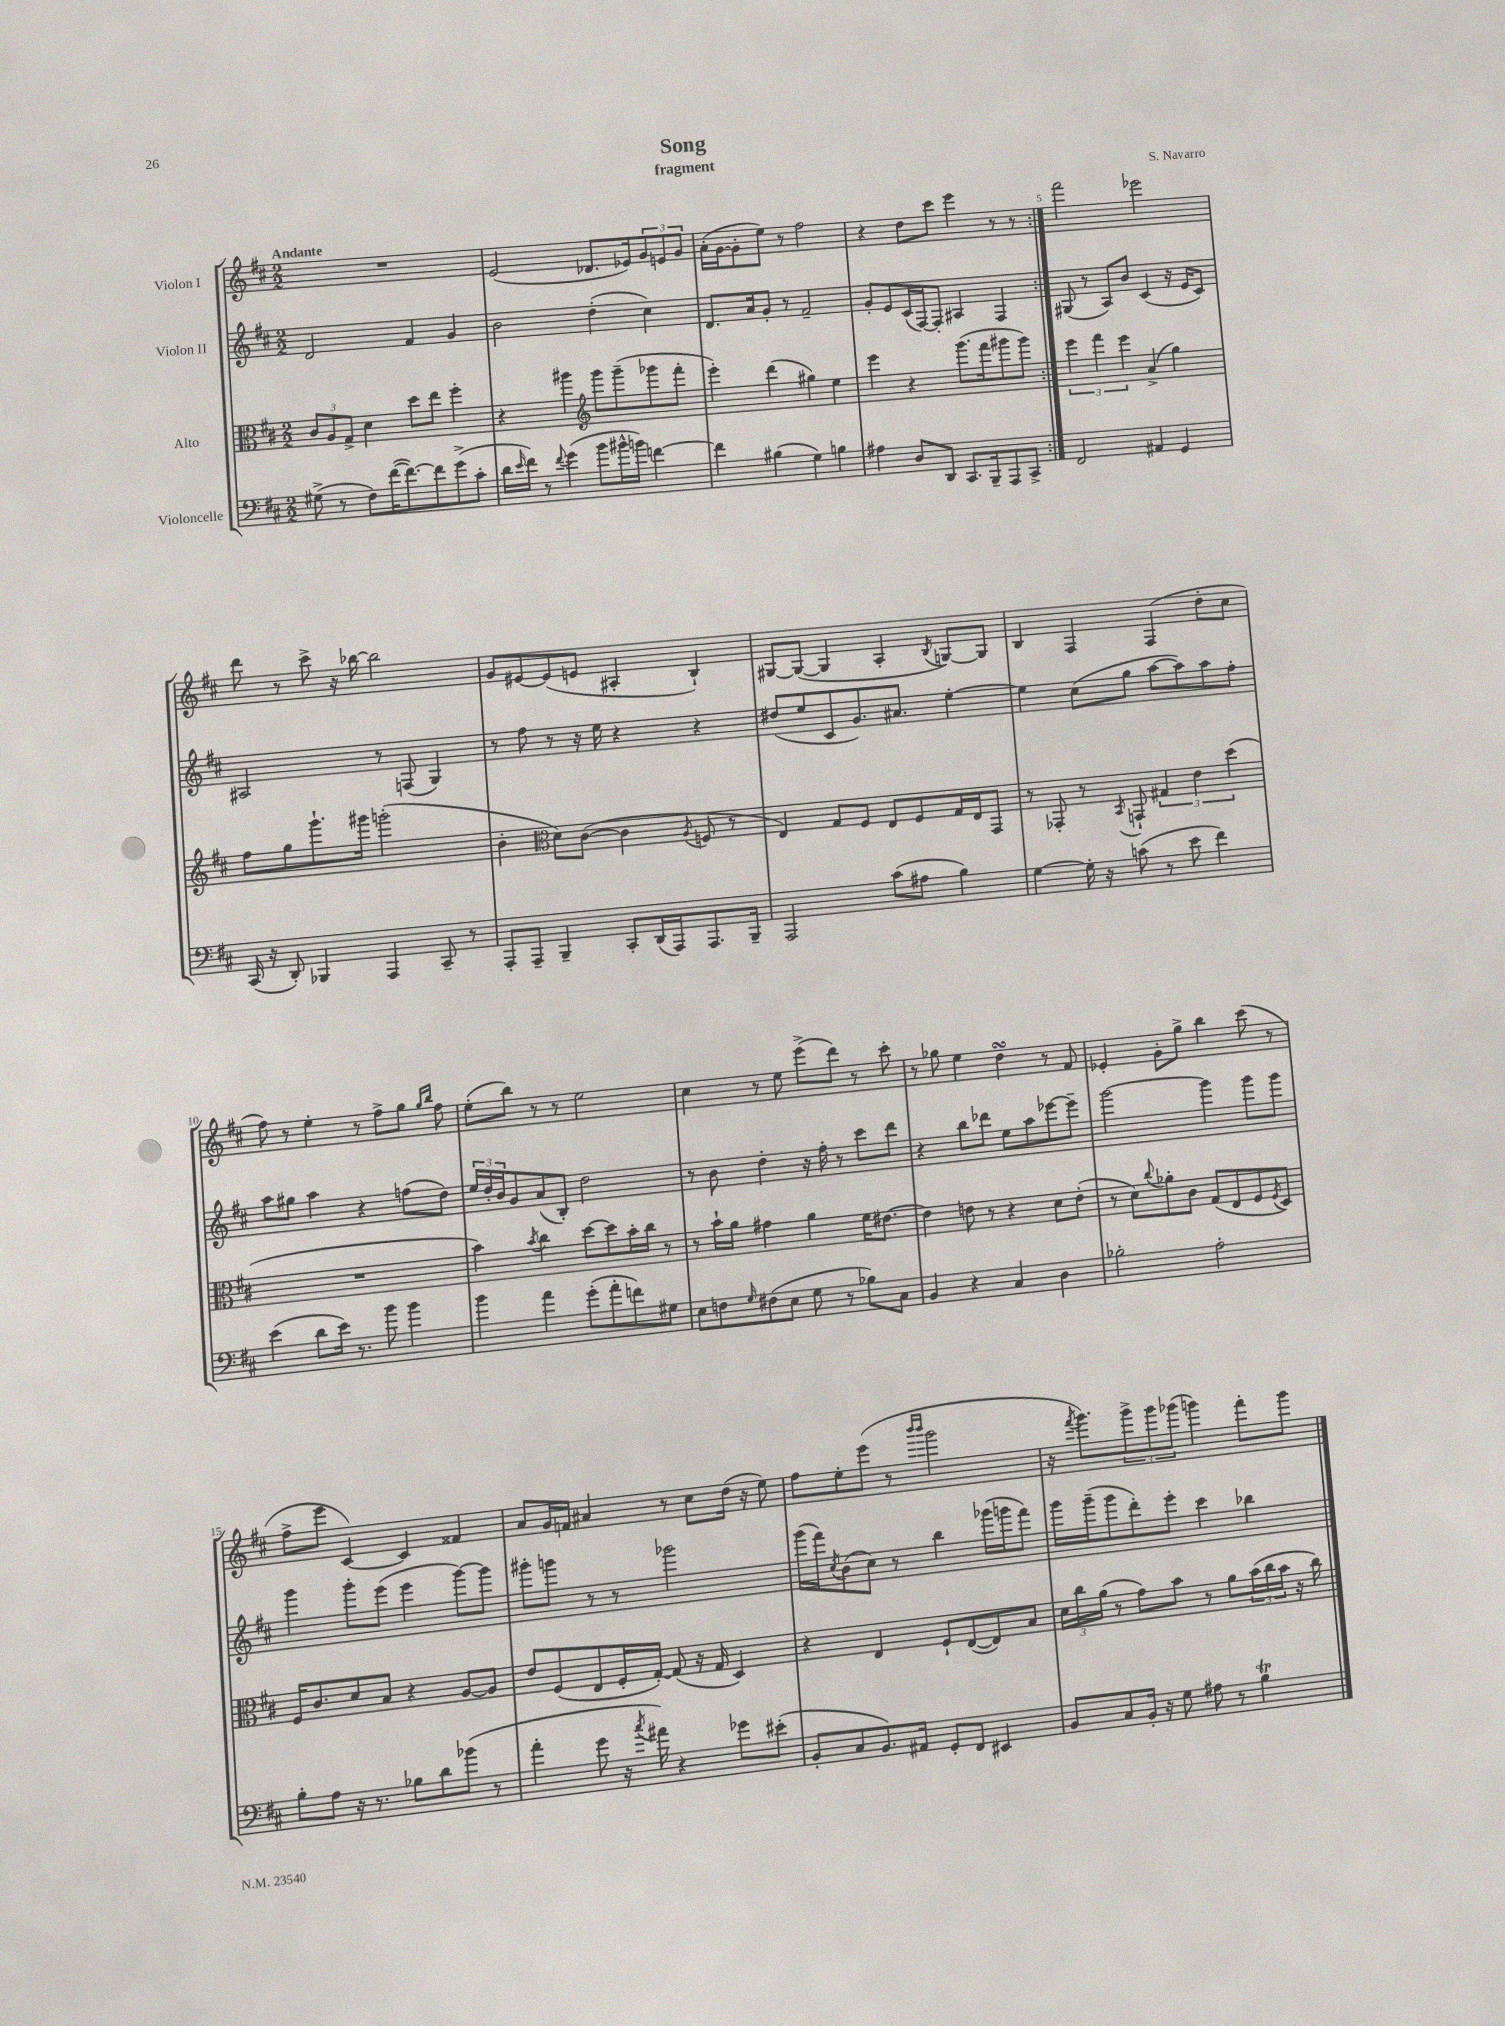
\header { title = "Song" composer = "S. Navarro" subtitle = "fragment" }
<<
\new StaffGroup <<
\new Staff = "s0" \with { instrumentName = "Violon I" } {
    \clef treble \key d \major \numericTimeSignature \time 2/2 \tempo "Andante"
    \repeat volta 2 { R1 |
    e'2( des'8. ees'16) \tuplet 3/2 { g'8 e'8 g'8 } |
    a'16-.( g'16~ g'8-. e''8) r8 fis''2 |
    r4 d''8 cis'''8 e'''4 r8 r8 | }
    fis'''2 ees'''2 |
    d'''8 r8 cis'''8-> r16 bes''16~ bes''2 |
    g'8 eis'8~ eis'8( e'8 ais4-. b4-!) |
    gis8~ gis8~( gis4 a4-. \acciaccatura { b8 } g8~) g8 |
    b4 fis4 fis4( d''8-. cis''8 |
    fis''8) r8 e''4-. r8 fis''8-> g''8 \grace { g''16 b''16 } fis''8 |
    e''8-.( b''8) r8 r8 e''2 |
    cis''4 r8 e''8 e'''8->( d'''8) r8 cis'''8-. |
    r8 ges''8 e''4 d''4\turn r8 fis'8 |
    ees'4-. g'8-. g''8-> b''4 cis'''8( r8 |
    fis''8-> e'''8 cis'4~) cis'4 fisis'4 |
    a'8 g'16 f'16 ais'4 r8 cis''8 d''16( r16 e''8) |
    fis''8 e''8-. e'''8( r8 \grace { b'''16 b'''16 } g'''2 |
    r16 \acciaccatura { fis'''8 } g'''8.) \tuplet 3/2 { g'''8-> g'''8 ges'''8( } g'''4) fis'''8-. g'''8 \bar "|." |
}
\new Staff = "s1" \with { instrumentName = "Violon II" } {
    \clef treble \key d \major \numericTimeSignature \time 2/2
    \repeat volta 2 { d'2 fis'4 g'4 |
    b'2 d''4-.( cis''4) |
    d'8. a'16 g'8-. r8 fis'2-- |
    g'8-. e'8 cis'16( fis16~) fis8-. ais4 fis4 | }
    gis8( r8 a8) b'8 cis'4( r16 e'16 cis'8) |
    ais2 r8 f8( g4) |
    r8 fis''8 r8 r16 e''16 r4 r4 |
    dis''8( e''8 cis'8 g'8.) ais'8. e''4~-. |
    e''4 cis''8( g''8 a''8~ a''8) a''8 fis''8-. |
    a''8 gis''8 a''4 r4 f''8( d''8) |
    \tuplet 3/2 { e''16 d''16-. b'16 } g'8 a'8( b8-.) d''2 |
    r8 b'8 d''4-. r16 fis''16-. r8 cis'''8 d'''8 |
    r4 b''8 des'''8 e''8 a''8 ees'''8~ ees'''8-- |
    g'''2~ g'''4 g'''8 g'''8 |
    g'''4 g'''8-. e'''8( e'''4 g'''8~) g'''8 |
    gis'''8-. g'''8 r8 r8 ges'''2 |
    g'''16( fis'''16) \acciaccatura { cis''8 } b'8( cis''8) r8 b''4 ges'''16( g'''16 fis'''8) |
    g'''16 g'''16--( g'''8 d'''8-.) e'''8-. cis'''4 bes''4 \bar "|." |
}
\new Staff = "s2" \with { instrumentName = "Alto" } {
    \clef alto \key d \major \numericTimeSignature \time 2/2
    \repeat volta 2 { \tuplet 3/2 { cis'8 a8 g8-> } d'4 d''8 e''8 fis''4-. |
    r4 ais''4 \clef treble g'''8 g'''8--( ges'''8 fis'''8-. |
    e'''4-.) d'''4( gis''4) e''4 |
    e'''4 r4 g'''8.( fis'''16 gis'''8 gis'''8) | }
    \tuplet 3/2 { e'''4 fis'''4 e'''4 } a'4->( g''4) |
    fis''8 g''8 g'''8.-! gis'''16 g'''2-.( |
    b'4-. \clef alto d'8) cis'8~( cis'4 \acciaccatura { a8 } f8 r8 |
    e4) g8 fis8 e8 fis8 g16 e16 g,8 |
    r8 ges,8-. r8 \acciaccatura { b,8 } g,8-! \tuplet 3/2 { gis4 e'4 d''4( } |
    R1 |
    b'4) \acciaccatura { b'8 } cis''4 d''8~ d''8 b'16-. cis''16 r8 |
    r8 b'16-! a'16 gis'4 a'4 fis'16 eis'8.~ |
    eis'4 e'8 r8 r4 d'8 e'8-.( |
    r8 d'8) \appoggiatura { cis''8 } aes'8-. cis'8 g8( e8 fis8 \acciaccatura { fis8 } d8) |
    fis16 cis'8. d'8 b8 r4 a8~ a8 |
    e'8 fis8( e8 fis16-. g16~-.) g8( r16 g16 d4) |
    r4 e4 fis8-! e8~( e8) b8 |
    \tuplet 3/2 { d'16 cis''16 a'16( } r8 g'8) b'8 r8 a'8 \tuplet 3/2 { b'16( cis''16 b'16 } r16 cis''16) \bar "|." |
}
\new Staff = "s3" \with { instrumentName = "Violoncelle" } {
    \clef bass \key d \major \numericTimeSignature \time 2/2
    \repeat volta 2 { gis8->( r8 fis8) fis'16~( fis'8.~) fis'8 g'8->( cis'8-. |
    d'16 \grace { e'16 } fis'16) r8 \appoggiatura { fis'8 } g'4( b'8 bis'16-^ b'16) f'4~ |
    f'4 bis4( g4) b4 |
    ais4 d8 d,8 cis,8. b,,16-- a,,8 cis,8-> | }
    fis,2 ais,4 g,4 |
    cis,16( r16 d,8-.) bes,,4 a,,4 cis,8-- r8 |
    a,,8-. a,,8-- b,,4-- cis,8-. d,16( a,,16) a,,8. b,,16-- |
    a,,2 cis'8( ais8 b4) |
    g4~ g16-. r16 c'8( r8 e'8 fis'4) |
    e'4( d'8 e'16) r8. b'8 b'4 |
    b'4 a'4 g'8-.( a'8-. f'8) gis8 |
    e8 f8 \grace { g16 } fis8( e8 g8 r8 bes8) cis8 |
    b,4 r4 cis4 d4 |
    bes2-. a2-. |
    b8-. a8 r16 r8. bes8 d'8 bes'8( r8 |
    a'4-. g'8 r16 \acciaccatura { cis''8 } ais'16) r4 ges'8 eis'8-.( |
    b,8-. cis8 b,8.) ais,16 g,8-. fis,8 eis,4 |
    b,8 cis8 b,16-. r16 g8 ais8 r8 b4\trill \bar "|." |
}
>>
>>
\layout { \context { \Score \override BarNumber.break-visibility = ##(#f #t #t) barNumberVisibility = #(every-nth-bar-number-visible 5) } }
